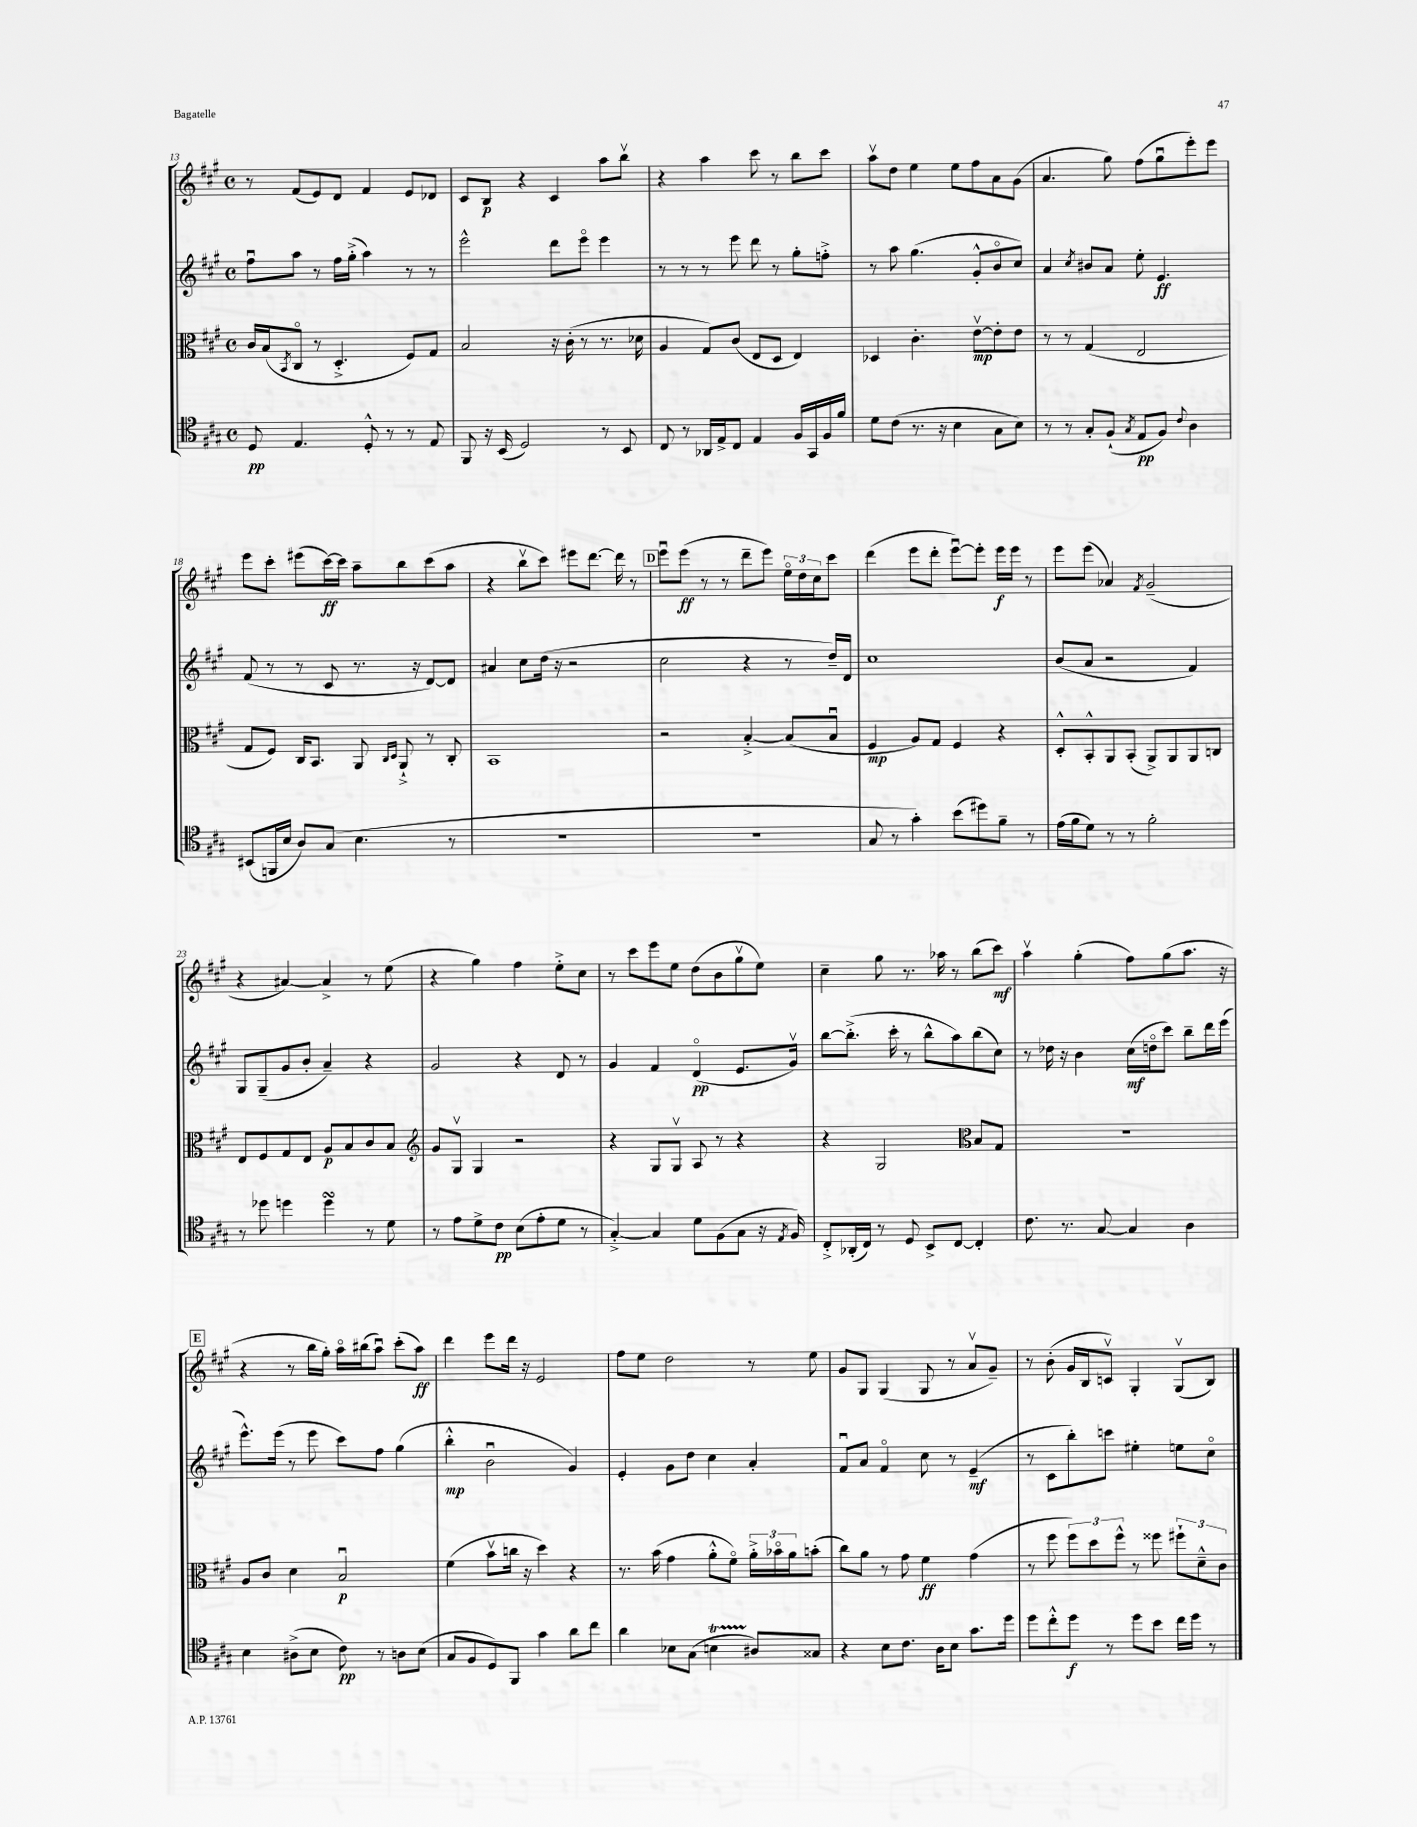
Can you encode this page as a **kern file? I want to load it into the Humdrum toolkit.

**kern	**dynam	**kern	**dynam	**kern	**dynam	**kern	**dynam
*part4	*part4	*part3	*part3	*part2	*part2	*part1	*part1
*staff4	*staff4	*staff3	*staff3	*staff2	*staff2	*staff1	*staff1
*clefC4	*	*clefC3	*	*clefG2	*	*clefG2	*
*k[f#c#g#]	*	*k[f#c#g#]	*	*k[f#c#g#]	*	*k[f#c#g#]	*
*M4/4	*	*M4/4	*	*M4/4	*	*M4/4	*
*met(c)	*	*met(c)	*	*met(c)	*	*met(c)	*
=13	=13	=13	=13	=13	=13	=13	=13
8D/	pp	16c#/LL	.	8ff#u\L	.	8r	.
.	.	(16B/J	.	.	.	.	.
.	.	8qBB/	.	.	.	.	.
4.E/	.	8C#/J	.	8aa\J	.	(8f#/L	.
.	.	8r	.	8r	.	8e/)	.
.	.	4.D'^/	.	16ff#\LL	.	8d/J	.
.	.	.	.	(16gg#'^\JJ	.	.	.
8D'^^/	.	.	.	4aa\)	.	4f#/	.
8r	.	.	.	.	.	.	.
8r	.	8F#/L)	.	8r	.	8e/L	.
8E/	.	8G#/J	.	8r	.	8d-X/J	.
=14	=14	=14	=14	=14	=14	=14	=14
8FF#/	.	2B/	.	2eee^^\	.	8c#/L	.
16r	.	.	.	.	.	8B/J	p
(16BB/	.	.	.	.	.	.	.
2D/)	.	.	.	.	.	4r	.
.	.	16r	.	8ddd\L	.	4c#/	.
.	.	(16c#'\	.	.	.	.	.
.	.	8r	.	8eee\J	.	.	.
8r	.	8.r	.	4eee\	.	8aa\L	.
8BB/	.	.	.	.	.	8bbv\J	.
.	.	16d-X\	.	.	.	.	.
=15	=15	=15	=15	=15	=15	=15	=15
8C#/	.	4A/	.	8r	.	4r	.
8r	.	.	.	8r	.	.	.
16AA-X/LL	.	8G#/L)	.	8r	.	4aa\	.
16E^/J	.	.	.	.	.	.	.
8C#/J	.	(8c#/J	.	8eee\	.	.	.
4E/	.	8E/L	.	8ddd\	.	8ccc#\	.
.	.	8D/J	.	8r	.	8r	.
16F#/LL	.	4E/)	.	8gg#'\L	.	8bb\L	.
16GG#/	.	.	.	.	.	.	.
16F#/	.	.	.	8ffn'^\J	.	8ccc#\J	.
16f#/JJ	.	.	.	.	.	.	.
=16	=16	=16	=16	=16	=16	=16	=16
8d\L	.	4D-X/	.	8r	.	8aav\L	.
(8c#\J	.	.	.	8aa\	.	8dd\J	.
8.r	.	4.c#'\	.	(4.gg#\	.	4ee\	.
16r	.	.	.	.	.	.	.
4B\	.	.	.	.	.	8ee\L	.
.	.	[8ev\L	mp	8g#'^^/L	.	8ff#\	.
8G#\L	.	8e'\]	.	8b/	.	8a\	.
8B\J)	.	8e\J	.	8cc#/J)	.	(8g#\J	.
=17	=17	=17	=17	=17	=17	=17	=17
8r	.	8r	.	4a/	.	4.a/	.
8r	.	8r	.	.	.	.	.
.	.	.	.	8qcc#/	.	.	.
8G#'/L	.	(4G#/	.	8b#X/L	.	.	.
(8F#`/J	.	.	.	8a/J	.	8gg#\)	.
8qG#/	.	.	.	.	.	.	.
8E/L	pp	2E/	.	8ee'\	.	(8ff#\L	.
8F#/J)	.	.	.	4.e/	ff	8gg#u\	.
8qqc#/	.	.	.	.	.	.	.
4A\	.	.	.	.	.	8eee'\)	.
.	.	.	.	.	.	8eee\J	.
!!LO:LB:g=z
=18	=18	=18	=18	=18	=18	=18	=18
(8BB#X/L	.	8G#/L	.	(8f#/	.	8eee\L	.
16FFn/L	.	8F#/J)	.	8r	.	8ccc#'\J	.
16B/JJ	.	.	.	.	.	.	.
8A/L)	.	16C#/KL	.	8r	.	(8eee#X\L	.
.	.	8.BB/J	.	.	.	.	.
(8G#/J	.	.	.	8c#/	.	[16ccc#\L)	ff
.	.	.	.	.	.	16ccc#\JJ]	.
4.B\	.	8AA/	.	8.r	.	8aa~\L	.
.	.	16qqC#/LL	.	.	.	.	.
.	.	16qqD/JJ	.	.	.	.	.
.	.	8AA`^/	.	.	.	8bb\	.
.	.	.	.	16r	.	.	.
.	.	8r	.	[8d/L)	.	(8ccc#\	.
8r	.	8C#'/	.	8d/J]	.	8aa\J	.
=19	=19	=19	=19	=19	=19	=19	=19
1r	.	1BB	.	4a#X/	.	4r	.
.	.	.	.	8cc#\L	.	8bbv\L	.
.	.	.	.	(16dd\Jk	.	8ccc#\J)	.
.	.	.	.	16r	.	.	.
.	.	.	.	2r	.	8eee#X\L	.
.	.	.	.	.	.	[8.ddd\J	.
.	.	.	.	.	.	16ddd\]	.
.	.	.	.	.	.	8r	.
!!LO:REH:place=s1:t=D
=20	=20	=20	=20	=20	=20	=20	=20
1r	.	2r	.	2cc#\	.	8eeeu\L	.
.	.	.	.	.	.	(8eee\J	ff
.	.	.	.	.	.	8r	.
.	.	.	.	.	.	8r	.
.	.	[4B'^/	.	4r	.	8ddd~\L	.
.	.	.	.	.	.	8eee\J)	.
.	.	(8B/L]	.	8r	.	24ee\LL	.
.	.	.	.	.	.	24dd\	.
.	.	.	.	.	.	24cc#\J	.
.	.	8Bu/J	.	16dd~/LL)	.	8ccc#\J	.
.	.	.	.	16d/JJ	.	.	.
=21	=21	=21	=21	=21	=21	=21	=21
8G#/	.	4F#/	mp	1cc#	.	(4ddd\	.
8r	.	.	.	.	.	.	.
4g#'\)	.	8A/L)	.	.	.	8eee\L	.
.	.	8G#/J	.	.	.	8ddd'\J	.
(8b\L	.	4F#/	.	.	.	[8eeeu\L)	.
8dd#X\)	.	.	.	.	.	8eee'\J]	.
8f#~\J	.	4r	.	.	.	16eee\LL	f
.	.	.	.	.	.	16eee\JJ	.
8r	.	.	.	.	.	8r	.
=22	=22	=22	=22	=22	=22	=22	=22
(16e\LL	.	8D'^^/L	.	(8b/L	.	8eee\L	.
16f#\J	.	.	.	.	.	.	.
8d\J)	.	8BB'^^/	.	8a/J	.	(8eee\J	.
8r	.	8AA/	.	2r	.	4a-X/)	.
8r	.	(8BB'/J	.	.	.	.	.
.	.	.	.	.	.	8qf#/	.
2f#'\	.	8AA^/L)	.	.	.	(2g#~/	.
.	.	8AA/	.	.	.	.	.
.	.	8AA/	.	4f#/)	.	.	.
.	.	8Cn/J	.	.	.	.	.
!!LO:LB:g=z
=23	=23	=23	=23	=23	=23	=23	=23
8r	.	8E/L	.	8G#/L	.	4r	.
8dd-X\	.	8F#/	.	(8G#~/	.	.	.
4ddn\	.	8G#/	.	8g#/	.	[4a#X/)	.
.	.	8E/J	.	8b'/J	.	.	.
4ddsSSs\	.	8A/L	p	4a~/)	.	4a#^/]	.
.	.	8B/	.	.	.	.	.
8r	.	8c#/	.	4r	.	8r	.
8d\	.	8B/J	.	.	.	(8ee\	.
=24	=24	=24	=24	=24	=24	=24	=24
*	*	*clefG2	*	*	*	*	*
8r	.	8g#/L	.	2g#/	.	4r	.
8e\L	.	8G#v/J	.	.	.	.	.
8d^\	.	4G#/	.	.	.	4gg#\)	.
8c#\J	pp	.	.	.	.	.	.
(8B\L	.	2r	.	4r	.	4ff#\	.
8e'\	.	.	.	.	.	.	.
8d\J	.	.	.	8d/	.	8ee'^\L	.
8r	.	.	.	8r	.	8cc#\J	.
=25	=25	=25	=25	=25	=25	=25	=25
[4G#'^/)	.	4r	.	4g#/	.	8r	.
.	.	.	.	.	.	8ccc#\L	.
4G#/]	.	8G#/L	.	4f#/	.	8eee\	.
.	.	8G#v/J	.	.	.	8ee\J	.
8d\L	.	8A/	.	(4d/	pp	(8dd\L	.
(8F#\	.	8r	.	.	.	8b\	.
8G#\J	.	4r	.	8.e/L	.	8gg#v\	.
16r	.	.	.	.	.	8ee\J)	.
8qE/	.	.	.	.	.	.	.
16F#/)	.	.	.	16g#v/Jk)	.	.	.
=26	=26	=26	=26	=26	=26	=26	=26
8C#'^/L	.	4r	.	[8bb\L	.	4cc#~\	.
(16AA-X'/L	.	.	.	(8.bb'^\J]	.	.	.
16C#/JJ)	.	.	.	.	.	.	.
8r	.	2G#/	.	.	.	8gg#\	.
.	.	.	.	16ccc#'\	.	.	.
8D/	.	.	.	8r	.	8.r	.
8BB^/L	.	.	.	8bb^^\L	.	.	.
.	.	.	.	.	.	16aa-X\	.
[8C#/J	.	.	.	8aa\)	.	8r	.
*	*	*clefC3	*	*	*	*	*
4C#'/]	.	8B/L	.	(8bb\	.	(8bb\L	.
.	.	8G#/J	.	8cc#\J)	.	8ccc#\J)	mf
=27	=27	=27	=27	=27	=27	=27	=27
8.c#\	.	1r	.	8r	.	4aav\	.
.	.	.	.	16dd-X\	.	.	.
8.r	.	.	.	16r	.	.	.
.	.	.	.	4b\	.	(4gg#'\	.
[8G#/	.	.	.	.	.	.	.
4G#/]	.	.	.	(16cc#\LL	mf	8ff#\L)	.
.	.	.	.	16ddn\J	.	.	.
.	.	.	.	8ccc#\J)	.	(8gg#\	.
4A\	.	.	.	8bb~\L	.	8.aa\J	.
.	.	.	.	16ddd\L	.	.	.
.	.	.	.	(16eee\JJ	.	16r	.
!!LO:LB:g=z
!!LO:REH:place=s1:t=E
=28	=28	=28	=28	=28	=28	=28	=28
4B\	.	8A/L	.	8.eee^^\L)	.	4r	.
.	.	8c#/J	.	.	.	.	.
.	.	.	.	(16eee\Jk	.	.	.
(8A#X^\L	.	4d\	.	8r	.	8r	.
8B\J	.	.	.	8eee\	.	16bb\LL	.
.	.	.	.	.	.	16gg#'\JJ)	.
8c#\)	pp	2Bu/	p	8ccc#\L)	.	16aa\LL	.
.	.	.	.	.	.	(16bb#X\J	.
8r	.	.	.	8ff#\J	.	8aau\J)	.
8An\L	.	.	.	(4gg#\	.	(8ccc#'\L	.
(8B\J	.	.	.	.	.	8aa\J)	ff
=29	=29	=29	=29	=29	=29	=29	=29
8G#/L	.	(4f#\	.	4bb'^^\	mp	4ddd\	.
8F#/	.	.	.	.	.	.	.
8D/)	.	8bv\L	.	2bu\	.	8eee\L	.
8FF#/J	.	16ccn\Jk	.	.	.	16ddd\Jk	.
.	.	16r	.	.	.	16r	.
4g#\	.	4dd\)	.	.	.	2e/	.
8a\L	.	4r	.	4g#/)	.	.	.
8cc#\J	.	.	.	.	.	.	.
=30	=30	=30	=30	=30	=30	=30	=30
4a\	.	8.r	.	4e'/	.	8ff#\L	.
.	.	.	.	.	.	8ee\J	.
.	.	(16b\	.	.	.	.	.
8B-X\L	.	4g#\	.	8g#\L	.	2dd\	.
(8G#\J	.	.	.	8dd\J	.	.	.
4BnT\	.	8a'^^\L	.	4cc#\	.	.	.
.	.	8f#\J)	.	.	.	.	.
8A#X/L)	.	24a'^\LL	.	4a'/	.	8r	.
.	.	24b-X\	.	.	.	.	.
.	.	24a\J	.	.	.	.	.
8G##X/J	.	(8bn'\J	.	.	.	8ee\	.
=31	=31	=31	=31	=31	=31	=31	=31
4r	.	8cc#\L)	.	8f#u/L	.	8g#/L	.
.	.	8a\J	.	8a/J	.	8G#/J	.
8B\L	.	8r	.	4f#/	.	(4G#/	.
8.c#\J	.	8g#\	.	.	.	.	.
.	.	4f#\	ff	8cc#\	.	8G#/	.
16A\KL	.	.	.	.	.	.	.
8B\J	.	.	.	8r	.	8r	.
8.g#\L	.	(4g#\	.	(4e~/	mf	8av/L	.
.	.	.	.	.	.	8g#~/J)	.
16dd\Jk	.	.	.	.	.	.	.
=32	=32	=32	=32	=32	=32	=32	=32
8dd\L	.	8r	.	8r	.	8r	.
8cc#'^^\	.	8ff#\	.	8c#\L	.	(8b'\	.
8dd\J	f	12ff#\L)	.	8bb'\)	.	16g#/LL	.
.	.	.	.	.	.	16B/J	.
.	.	12dd\	.	.	.	.	.
8r	.	.	.	8cccn\J	.	8cnv/J)	.
.	.	12ff#^^\J	.	.	.	.	.
8dd\L	.	8r	.	4ee#X'\	.	4G#'/	.
8b\J	.	8ff##X\	.	.	.	.	.
16cc#\LL	.	12ff#X`\L	.	8een\L	.	(8G#v/L	.
16dd\JJ	.	.	.	.	.	.	.
.	.	12d~^^\	.	.	.	.	.
8r	.	.	.	8cc#\J	.	8B/J)	.
.	.	12c#\J	.	.	.	.	.
==	==	==	==	==	==	==	==
*-	*-	*-	*-	*-	*-	*-	*-
